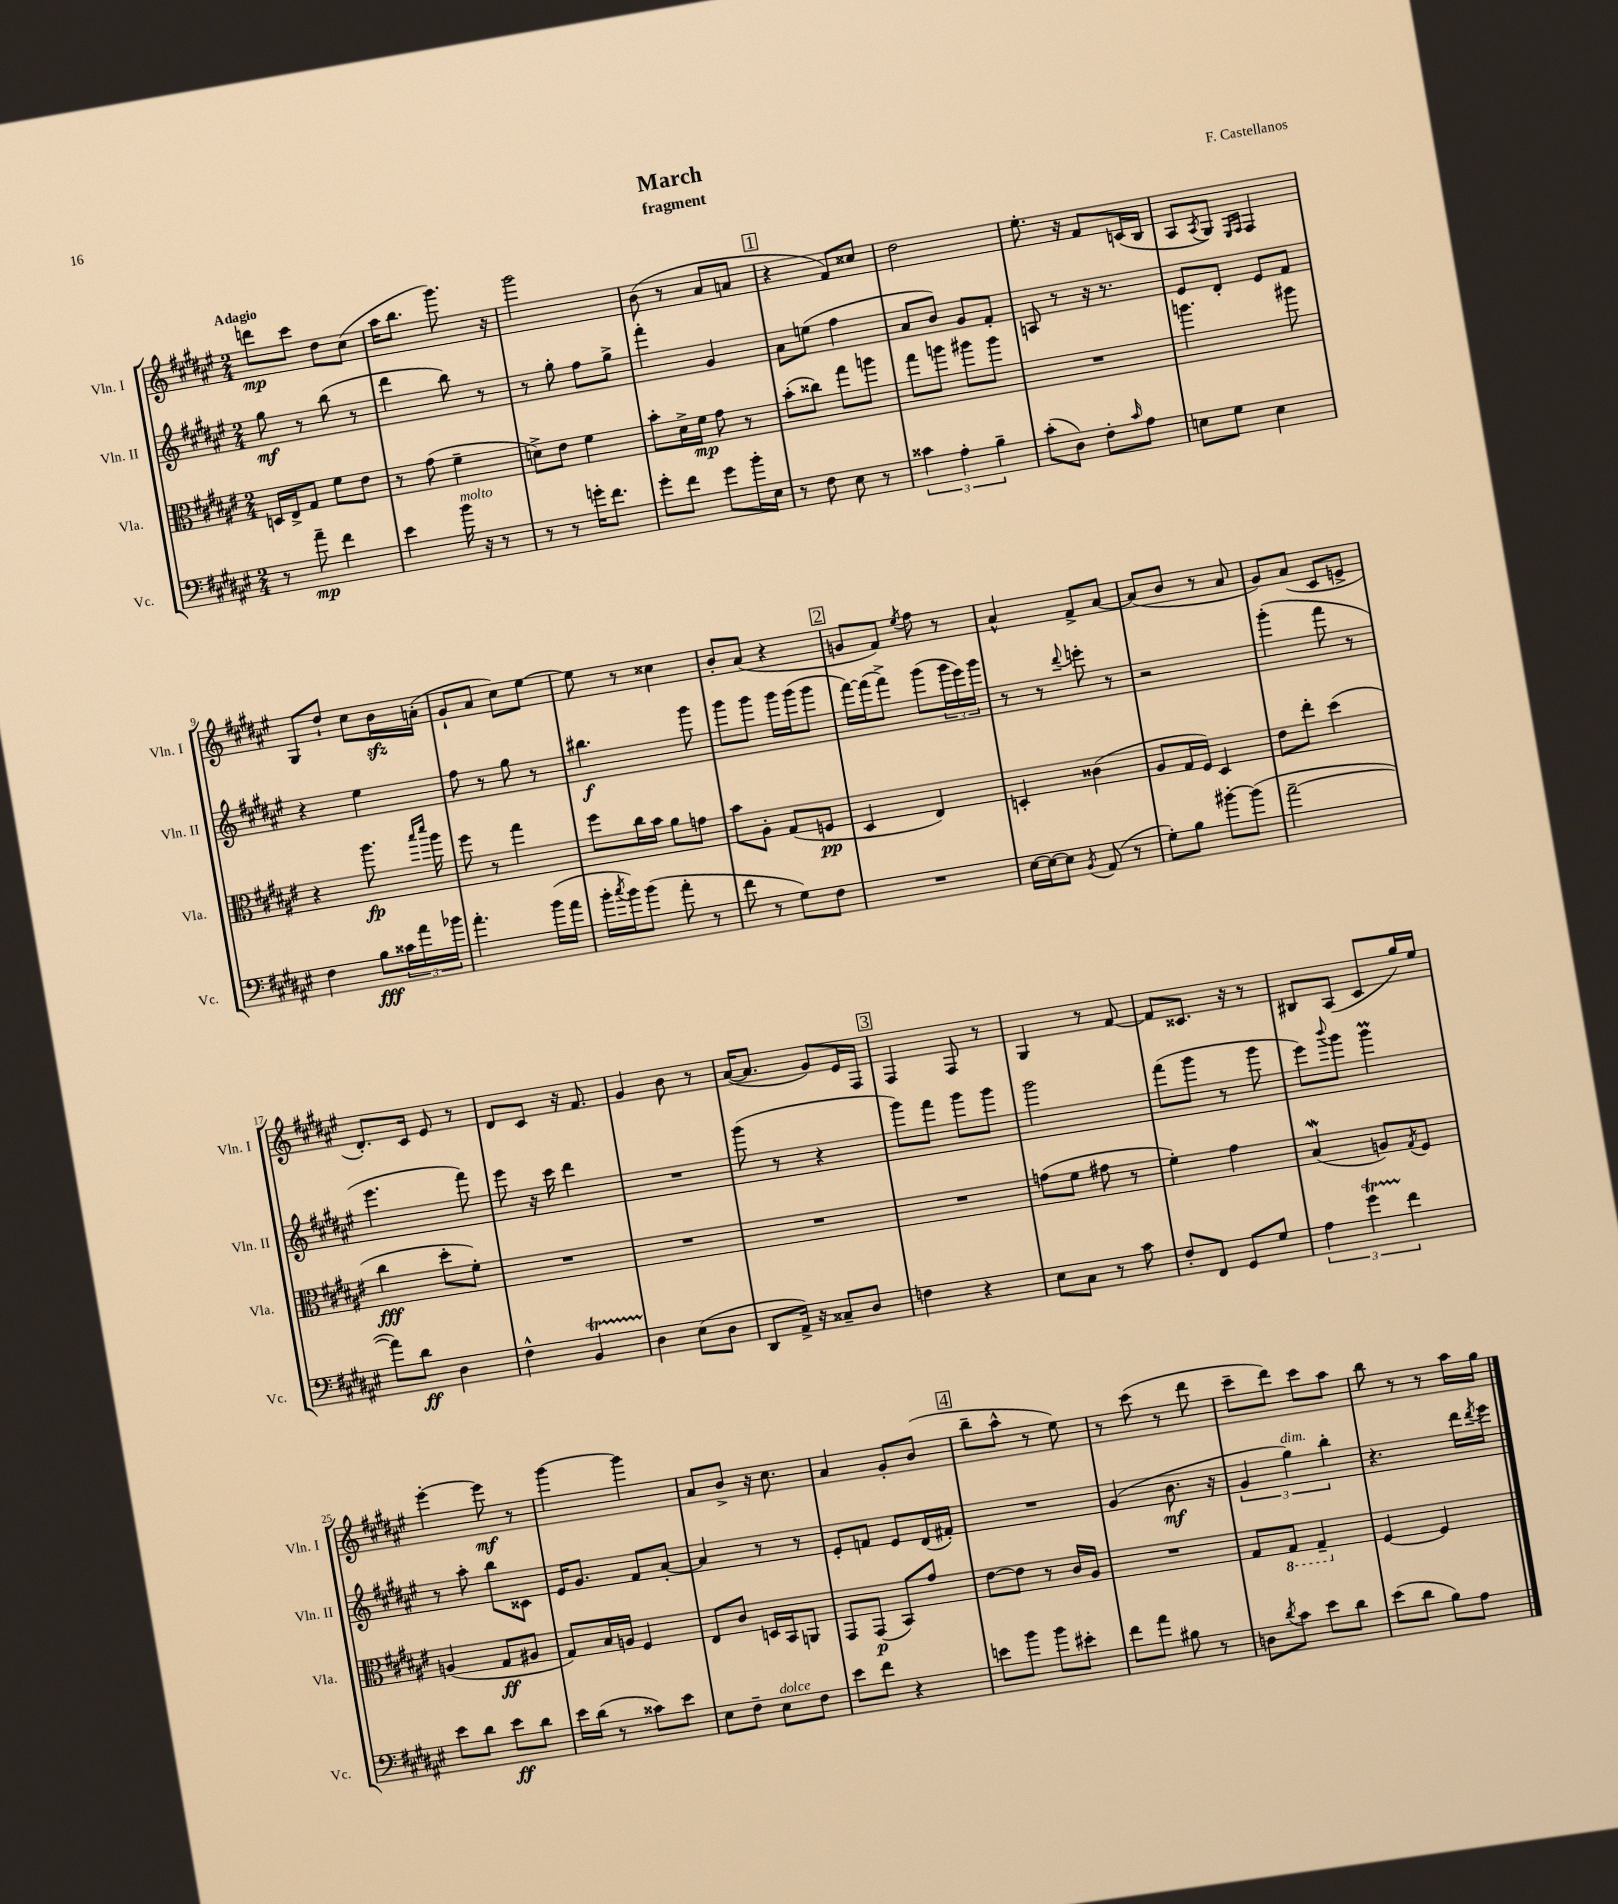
\header { title = "March" composer = "F. Castellanos" subtitle = "fragment" }
<<
\new StaffGroup <<
\new Staff = "s0" \with { instrumentName = "Vln. I" shortInstrumentName = "Vln. I" } {
    \clef treble \key fis \major \numericTimeSignature \time 2/4 \tempo "Adagio"
    d'''8\mp cis'''8 dis''8 cis''8( |
    ais''16 b''8. gis'''8.) r16 |
    gis'''2 |
    b'8( r8 ais'8 a'8 |
    \mark \markup { \box "1" } r4 fis'8) cisis''8 |
    dis''2 |
    eis''8.-. r16 fis'8 c'16( b16 |
    ais8 \acciaccatura { ais8 } gis8) \grace { eis16 fis16 } fis4 |
    gis8 dis''8-! cis''8 b'16\sfz a'16-.( |
    gis'8-! ais'8 cis''8) eis''8~ |
    eis''8 r8 cisis''4 |
    b'8-. ais'8( r4 |
    \mark \markup { \box "2" } g'8 fis'8) \acciaccatura { eis''8 } fis''8 r8 |
    ais'4-^ fis'8-> ais'8~ |
    ais'8( b'8 r8 ais'8 |
    gis'8) ais'8( cis'8 e'8-> |
    dis'8.-.) cis'16 eis'8 r8 |
    dis'8 cis'8 r16 fis'8. |
    gis'4 b'8 r8 |
    ais'16~( ais'8. gis'8) eis'16 fis16 |
    \mark \markup { \box "3" } fis4 fis8 r8 |
    gis4 r8 fis'8~ |
    fis'8 cisis'8. r16 r8 |
    bis8 ais8( cis'8 gis''16) eis''16 |
    eis'''4~-. eis'''8\mf r8 |
    gis'''4~ gis'''4 |
    ais'8 b'8-> r16 cis''8. |
    ais'4 gis'8-. b'8( |
    \mark \markup { \box "4" } b''8-- ais''8-^ r8 eis''8) |
    r8 cis'''8( r8 dis'''8 |
    cis'''8-- dis'''8) cis'''8 ais''8 |
    b''8 r8 r8 ais''16 gis''16 \bar "|." |
}
\new Staff = "s1" \with { instrumentName = "Vln. II" shortInstrumentName = "Vln. II" } {
    \clef treble \key fis \major \numericTimeSignature \time 2/4
    gis''8\mf r8 b''8( r8 |
    dis'''4 b''8) r8 |
    r8 gis''8-. fis''8 gis''8-> |
    fis'''4-. gis'4 |
    \mark \markup { \box "1" } ais'8 e''8( fis''4 |
    ais'8 b'8) gis'8 fis'8-. |
    a8 r8 r16 r8. |
    eis'8 dis'8-. eis'8 fis'8 |
    r4 eis''4 |
    fis''8 r8 gis''8 r8 |
    bis''4.\f gis'''8 |
    gis'''8 gis'''8 gis'''16 gis'''16( gis'''8 |
    \mark \markup { \box "2" } fis'''16~) fis'''16( fis'''8->) gis'''8( \tuplet 3/2 { gis'''16 eis'''16) gis'''16 } |
    r8 r8 \appoggiatura { dis'''8 } e'''8-. r8 |
    r2 |
    gis'''4-.( fis'''8 r8 |
    eis'''4. fis'''8) |
    eis'''8 r16 cis'''16 dis'''4 |
    R2 |
    gis'''8( r8 r4 |
    \mark \markup { \box "3" } gis'''8) fis'''8 gis'''8 gis'''8 |
    gis'''2 |
    fis'''8( gis'''8 r8 gis'''8 |
    eis'''8) \appoggiatura { b'''8 } gis'''8 gis'''4\prall |
    r8 ais''8-. b''8 cisis'8 |
    eis'16 gis'8. fis'8 ais'8~-. |
    ais'4 r8 r8 |
    eis'8-. f'8 eis'8 dis'16( fis'16-.) |
    \mark \markup { \box "4" } R2 |
    gis'4( b'8.\mf r16 |
    \tuplet 3/2 { gis'4 gis''4^\markup { \italic "dim." }) b''4-. } |
    r4. dis'''16 \acciaccatura { dis'''8 } eis'''16 \bar "|." |
}
\new Staff = "s2" \with { instrumentName = "Vla." shortInstrumentName = "Vla." } {
    \clef alto \key fis \major \numericTimeSignature \time 2/4
    d16 eis16-> gis8 fis'8 eis'8 |
    r8 gis'8( fis'4-- |
    d'8->) eis'8 fis'4 |
    b'8-. dis'16-> fis'16\mp gis'8 r8 |
    \mark \markup { \box "1" } b'8-.( cisis''8) gis''8 a''8 |
    gis''8 a''8 ais''8 ais''8 |
    R2 |
    a''4. ais''8 |
    r4 ais''8.\fp \grace { b''16 dis'''16 } ais''16 |
    fis''8 r8 gis''4 |
    fis''8 cis''16 b'16 ais'8 g'8 |
    b'8 ais8-. gis8( f8\pp |
    \mark \markup { \box "2" } dis4 eis4) |
    d4-. cisis'4( |
    ais8 gis16 fis16) dis4 |
    eis'8 eis''8-. dis''4( |
    cis''4\fff dis''8-. fis'8-.) |
    R2 |
    R2 |
    R2 |
    \mark \markup { \box "3" } R2 |
    g'8( fis'8 gis'8 r8 |
    fis'4-.) gis'4 |
    b4\mordent( a8) \acciaccatura { gis8 } fis8 |
    a4( gis8\ff ais8 |
    gis8) b16 a16 fis4 |
    eis8 cis'8 d16 b,16 a,8 |
    gis,8 gis,8\p( b,8) gis'8 |
    \mark \markup { \box "4" } eis'8~ eis'8 r8 cis'16 ais16 |
    R2 |
    gis8 \ottava #-1 gis,8 gis,4-- \ottava #0 |
    fis4~ fis4 \bar "|." |
}
\new Staff = "s3" \with { instrumentName = "Vc." shortInstrumentName = "Vc." } {
    \clef bass \key fis \major \numericTimeSignature \time 2/4
    r8 ais'8--\mp fis'4 |
    eis'4 b'16^\markup { \italic "molto" } r16 r8 |
    r8 r8 g'16-. fis'8. |
    gis'8-. fis'8 gis'8 b'16-. eis16 |
    \mark \markup { \box "1" } r8 fis8 eis8 r8 |
    \tuplet 3/2 { cisis'4 ais4-. b4-- } |
    cis'8-.( dis8) fis8-. \grace { cis'16 } ais8 |
    e8 gis8 e4 |
    fis4 b8\fff \tuplet 3/2 { cisis'16 ais'16 bes'16 } |
    ais'4.-. b'16( ais'16 |
    b'16-. \acciaccatura { cis''8 } b'16) b'8( ais'8-. r8 |
    fis'8 r8 gis8) fis8 |
    \mark \markup { \box "2" } R2 |
    eis16~ eis16~ eis8 \acciaccatura { b,8 } ais,8( r8 |
    gis8-.) b8 bis'8~-. bis'8( |
    ais'2~-- |
    ais'8) dis'8\ff dis4 |
    fis4-^ b,4\startTrillSpan |
    dis4\stopTrillSpan eis8( dis8 |
    dis,8 ais,16->) r16 cisis8-- dis8 |
    \mark \markup { \box "3" } f4 r4 |
    eis8 cis8 r8 cis'8 |
    fis8-. fis,8 gis,8 gis8 |
    \tuplet 3/2 { ais4 gis'4\startTrillSpan fis'4\stopTrillSpan } |
    eis'8 dis'8 eis'8\ff dis'8 |
    eis'16 dis'16( r8 cisis'8) eis'8 |
    eis8 fis8-- eis8^\markup { \italic "dolce" } fis8 |
    eis'8 fis'8 r4 |
    \mark \markup { \box "4" } e'8 b'8 b'8 eis'8-. |
    fis'8 ais'8 bis8 r8 |
    d8 \acciaccatura { dis'8 } cis'8 eis'8 dis'8 |
    eis'8( dis'8 b8) ais8 \bar "|." |
}
>>
>>
